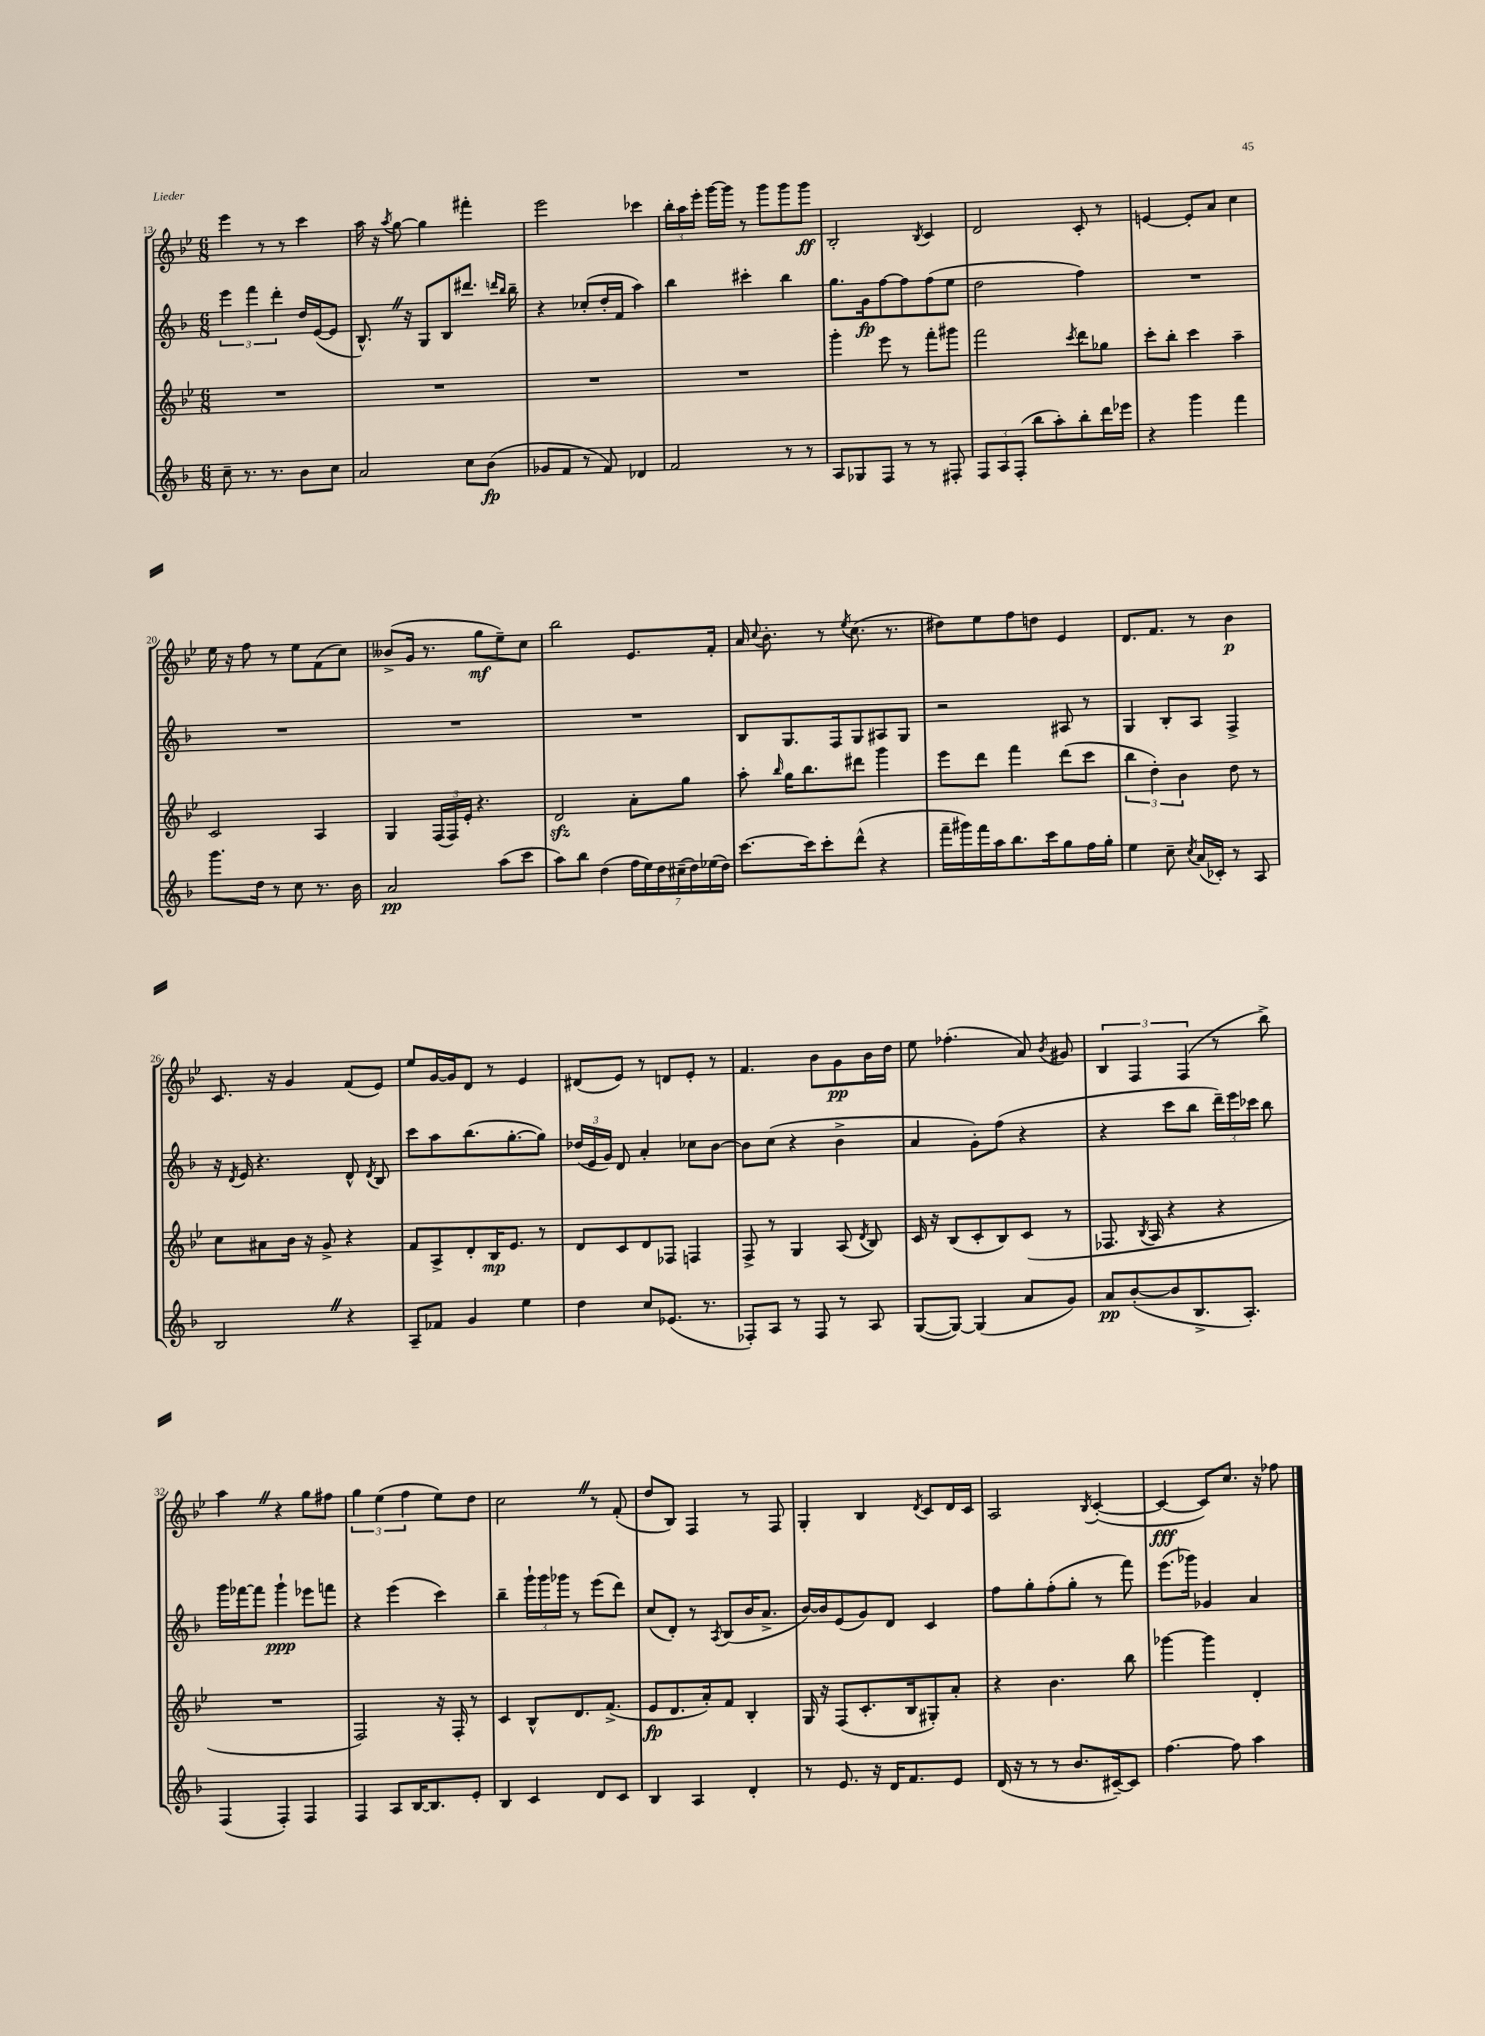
<<
\new StaffGroup <<
\new Staff = "s0" {
    \clef treble \key bes \major \numericTimeSignature \time 6/8
    \autoBeamOff ees'''4 r8 r8 c'''4 |
    a''16 r16 \acciaccatura { a''8 } g''8~ g''4 fis'''4-. |
    ees'''2 ces'''4 |
    \tuplet 3/2 { bes''16[-. a''16 ees'''16]-. } g'''16[~ g'''16] r8 g'''8[ g'''8 g'''8]\ff |
    bes2-. \acciaccatura { bes8 } c'4 |
    d'2 c'8-. r8 |
    e'4~ e'8[-. a'8] c''4 |
    ees''16 r16 f''8 r8 ees''8[ f'8( c''8]) |
    beses'8[->( g'16] r8. g''8[\mf ees''8--) c''8] |
    bes''2 ees'8.[ f'16]-. |
    a'16 \appoggiatura { c''8 } bes'8.-. r8 \acciaccatura { ees''8 } c''8.( r8. |
    dis''8[) ees''8 f''8 d''8] ees'4 |
    d'8.[ f'8.] r8 bes'4\p |
    c'8. r16 g'4 f'8[( ees'8]) |
    ees''8[ g'16~ g'16 d'8] r8 ees'4 |
    dis'8[( ees'8]) r8 d'8[ ees'8]-. r8 |
    f'4. bes'8[ g'8\pp bes'16 d''16] |
    ees''8 fes''4.-.( a'8) \acciaccatura { bes'8 } gis'8 |
    \tuplet 3/2 { bes4 f4 f4( } r8 bes''8->) |
    a''4 \once \override BreathingSign.text = \markup { \musicglyph "scripts.caesura.straight" } \breathe r4 g''8[ fis''8] |
    \tuplet 3/2 { g''4 ees''4( f''4 } ees''8[) d''8] |
    c''2 \once \override BreathingSign.text = \markup { \musicglyph "scripts.caesura.straight" } \breathe r8 f'8-.( |
    d''8[ bes8]) f4 r8 f8 |
    g4-. bes4 \acciaccatura { d'8 } c'8[ d'16 c'16] |
    a2 \acciaccatura { bes8 } c'4~-.( |
    c'4~\fff c'8[) c''8.] r16 fes''8 \bar "|." |
}
\new Staff = "s1" {
    \clef treble \key f \major \numericTimeSignature \time 6/8
    \autoBeamOff \tuplet 3/2 { e'''4 f'''4 d'''4-. } d''16[ e'16~( e'8] |
    bes8.-^) \once \override BreathingSign.text = \markup { \musicglyph "scripts.caesura.straight" } \breathe r16 g8[ bes8 dis'''8.] \grace { d'''16[ bes''16] } bes''16-- |
    r4 ces''8[-.( d''16-. f'16] a''4) |
    bes''4 cis'''4-. bes''4 |
    g''8.[ g'16\fp f''8~ f''8 f''8( e''8] |
    d''2 f''4) |
    R2. |
    R2. |
    R2. |
    R2. |
    bes8[ g8. f16 g8 ais8 g8] |
    r2 ais8 r8 |
    g4 bes8[-. a8] f4-> |
    r16 \acciaccatura { d'8 } e'16 r4. d'8-^ \acciaccatura { d'8 } bes8 |
    c'''8[ a''8 bes''8.( g''8.~-. g''8]) |
    \tuplet 3/2 { des''16[( e'16 g'16]) } d'8 a'4-. ces''8[ bes'8]~ |
    bes'8[ c''8]( r4 bes'4-> |
    a'4 g'8[-.) f''8]( r4 |
    r4 c'''8[ bes''8] \tuplet 3/2 { d'''16[--) e'''16 ces'''16] } bes''8 |
    g'''16[ fes'''16~ fes'''8] g'''4-!\ppp ees'''8[ f'''8] |
    r4 e'''4( c'''4) |
    bes''4-- \tuplet 3/2 { g'''16[-! g'''16 ges'''16] } r8 e'''8[( d'''8]) |
    c''8[( d'8]-.) r8 \acciaccatura { a8 } bes8[( bes'16 a'8.]-> |
    bes'16[~) bes'16 e'8( g'8) d'8] c'4 |
    f''8[ g''8-. f''8-.( g''8]-. r8 f'''8) |
    e'''8.[( ges'''16]) ges'4 a'4 \bar "|." |
}
\new Staff = "s2" {
    \clef treble \key bes \major \numericTimeSignature \time 6/8
    \autoBeamOff R2. |
    R2. |
    R2. |
    R2. |
    g'''4-. ees'''8 r8 f'''8[-. gis'''8] |
    f'''2 \acciaccatura { c'''8 } d'''8[ ges''8] |
    c'''8[-. bes''8]-. c'''4 a''4-- |
    c'2 a4 |
    g4 \tuplet 3/2 { f16[( f16) ees'16]-. } r4. |
    d'2\sfz a'8[-. g''8] |
    a''8-. \grace { bes''16 } g''16[ bes''8. dis'''8] g'''4 |
    ees'''8[ d'''8] f'''4 d'''8[( c'''8] |
    \tuplet 3/2 { bes''4 d''4-.) bes'4 } d''8 r8 |
    c''8[ ais'8 bes'16] r16 g'8-> r4 |
    f'8[ a8-> d'8-. bes16\mp ees'8.] r8 |
    d'8[ c'8 d'8 fes8] f4 |
    f8-> r8 g4 a8( \acciaccatura { d'8 } bes8) |
    c'16 r16 bes8[( c'8-. bes8) c'8]( r8 |
    fes8. \acciaccatura { bes8 } a16 r4 r4 |
    R2. |
    f2) r16 f16-. r8 |
    c'4 bes8[-^ d'8. f'8.]->( |
    ees'8[\fp d'8. a'16-.) f'8] bes4-. |
    g16 r16 f8[( c'8.-. bes16 gis8-.) a'8]-. |
    r4 bes'4. bes''8 |
    ges'''4~ ges'''4 d'4-. \bar "|." |
}
\new Staff = "s3" {
    \clef treble \key f \major \numericTimeSignature \time 6/8
    \autoBeamOff c''8-- r8. r8. bes'8[ c''8] |
    a'2 c''8[ bes'8]\fp( |
    ges'8[ f'8] r8 f'8) des'4 |
    f'2 r8 r8 |
    a8[ ges8 f8] r8 r8 fis8-. |
    \tuplet 3/2 { f8[ a8 f8]-.( } bes''8[ a''8-.) bes''8-. d'''16 ees'''16] |
    r4 g'''4 f'''4 |
    g'''8.[ d''16] r8 c''8 r8. bes'16 |
    a'2\pp a''8[( c'''8] |
    a''8[) bes''8] d''4( \tuplet 7/4 { f''16[ e''16) d''16 cis''16--( d''16) ees''16( d''16]) } |
    c'''8.[~ c'''16 c'''8-. d'''8]-^( r4 |
    f'''16[-- gis'''16) f'''16 a''16 bes''8. c'''16 g''8 f''16 g''16]-. |
    e''4 c''8-- \acciaccatura { c''8 } a'16[( ces'16]-.) r8 a8 |
    bes2 \once \override BreathingSign.text = \markup { \musicglyph "scripts.caesura.straight" } \breathe r4 |
    a8[-- fes'8] g'4 e''4 |
    d''4 c''8[ ees'8.]( r8. |
    fes8[-.) a8] r8 fes8 r8 a8 |
    g8[~( g8]~) g4( a'8[ g'8]) |
    a'8[\pp bes'8~-.( bes'8 bes8.-> a8.]-.) |
    f4( f4-.) f4 |
    f4 a8[ bes16~ bes8. e'8]-. |
    bes4 c'4 d'8[ c'8] |
    bes4 a4 d'4-. |
    r8 e'8. r16 d'16[ f'8. e'8] |
    d'16( r16 r8 r8 bes'8.[ cis'16~--) cis'8] |
    f''4.~ f''8 a''4 \bar "|." |
}
>>
>>
\layout { \context { \Score currentBarNumber = #13 } }
